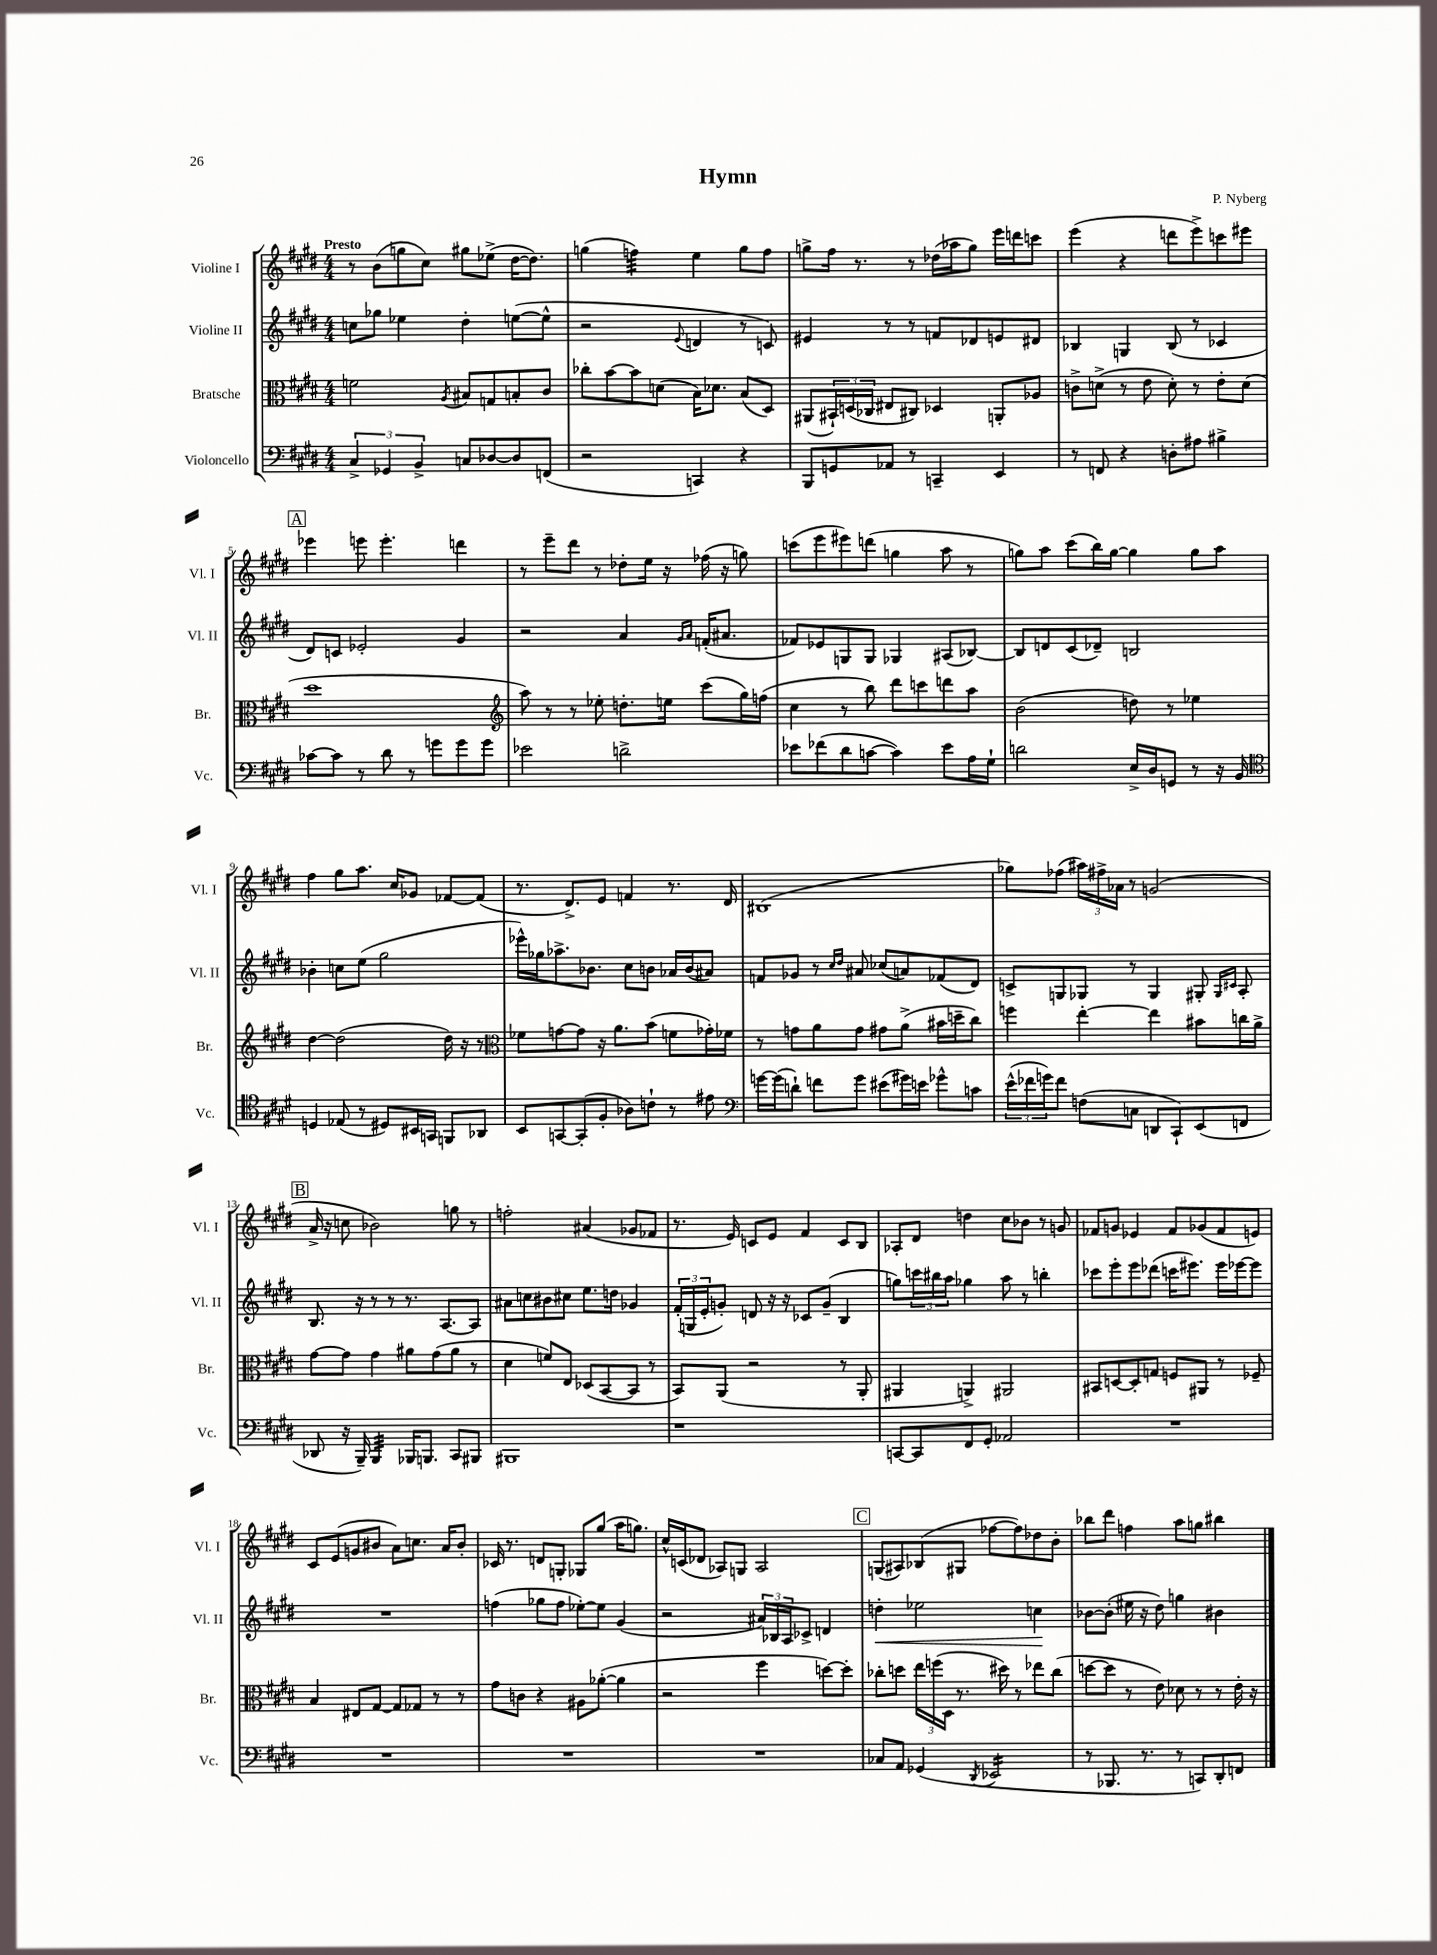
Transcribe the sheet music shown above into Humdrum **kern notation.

**kern	**kern	**kern	**kern
*staff4	*staff3	*staff2	*staff1
*clefF4	*clefC3	*clefG2	*clefG2
*k[f#c#g#d#]	*k[f#c#g#d#]	*k[f#c#g#d#]	*k[f#c#g#d#]
*M4/4	*M4/4	*M4/4	*M4/4
6C#^/	2f\	8cc\L	8r
.	.	8gg-\J	(8b\L
6GG-/	.	.	.
.	.	4ee-\	8gg\
6BB^/	.	.	.
.	.	.	8cc#\J)
.	8qA/	.	.
8C/L	8B#/L	4dd#'\	8gg#\L
[8D-/	8G/	.	(8ee-^\J
8D-/]	8B'/	([8ee\L	[16dd#\LK
.	.	.	8.dd#\]J)
(8FF/J	8c#/J	8ee^^\]J	.
=	=	=	=
2r	8cc-'\L	2r	(4gg\
.	[8b\	.	.
.	8b\]	.	4ff\)
.	(8d\J	.	.
.	.	8qqe/	.
4CC/)	16B\LK)	4d/	4ee\
.	8.d-\J	.	.
4r	(8B/L	8r	8gg\L
.	8D#/J)	8c/)	8ff\J
=	=	=	=
8BBB/L	(8AA#/L	4e#/	8gg^\L
8GG/	24BB#`/L)	.	16ff#\Jk
.	(24D/	.	.
.	.	.	8.r
.	24C-/JJ	.	.
8AA-/J	8E#/L	8r	.
8r	8C#/J)	8r	8r
4CC~/	4D-/	8f/L	(16dd-\LL
.	.	.	16aa-\J
.	.	8d-/	8gg\J)
4EE/	8AA'/L	8e/	16eee\LL
.	.	.	16ddd\J
.	8A-/J	8d#/J	8ccc\J
=	=	=	=
8r	8c^\L	4B-/	(4eee\
8FF/	(8d^\J	.	.
4r	8r	4G/	4r
.	8e\	.	.
8D'\L	8d'\)	(8B-/	8ddd\L
8A#\J	8r	8r	8eee^\)
4B#^\	8e'\L	4c-/	8ccc\
.	(8d\J	.	8eee#\J
=	=	=	=
[8c-\L	1dd#	8d#/L)	4eee-\
8c-\]J	.	8c/J	.
8r	.	2e-'/	8eee\
8d#\	.	.	4.eee'\
8r	.	.	.
8g\L	.	.	.
8g\	.	4g#/	4ddd\
8g\J	.	.	.
=	=	=	=
*	*clefG2	*	*
2e-\	8aa\)	2r	8r
.	8r	.	8eee~\L
.	8r	.	8ddd#\J
.	8ee-'\	.	8r
2d^\	8.dd'\L	4a/	8dd-'\L
.	.	.	16ee\Jk
.	16ee\Jk	.	16r
.	.	16qqg#/LL	.
.	.	16qqa/JJ	.
.	(8ccc#\L	(16f'/LK	(16ff-\
.	.	8.a#/J	16r
.	16gg#\L)	.	8gg\)
.	(16ff\JJ	.	.
=	=	=	=
8e-\L	4cc#\	8f-/L)	(8ccc\L
(8f-\	.	8e-/	8eee\
8d#\	8r	8G/	8eee#\)
[8c\J	8bb\)	8G/J	(8ddd\J
4c\])	8ddd#\L	4G-/	4gg\
.	8ccc\	.	.
8e-\L	8ddd\	(8A#/L	8aa\
16A\L	8aa\J	[8B-/J)	8r
16G#`\JJ	.	.	.
=	=	=	=
2d\	(2b\	8B-/]L	8gg\L)
.	.	8d/	8aa\J
.	.	(8c#/	(8ccc#\L
.	.	8d-~/J)	16bb\L)
.	.	.	[16gg\JJ
16E^/LL	8dd\)	2B/	4gg\]
16D#/J	.	.	.
8GG/J	8r	.	.
8r	4ee-\	.	8gg\L
16r	.	.	8aa\J
16BB/	.	.	.
=	=	=	=
*clefC4	*	*	*
4D/	[4dd#\	4b-'\	4ff#\
(8E-/	(2dd#\]	8cc\L	8gg#\L
8r	.	(8ee\J	8.aa\J
8D#/L)	.	2gg#\	.
.	.	.	16cc#/LK
16BB#/L	.	.	8g-/J
16GG/JJ	.	.	.
8FF/L	16dd#\)	.	[8f-/L
.	16r	.	.
8AA-/J	8r	.	(8f-/]J
=	=	=	=
*	*clefC3	*	*
8BB/L	8f-\L	16eee-^^\LL)	8.r
.	.	16gg-\J	.
[8GG/	[8g\	8.aa-^\	.
.	.	.	8.d#^/L)
(8GG'/]	8g\]J	.	.
.	.	8.b-\J	.
8F#'/J	16r	.	8e/J
.	8.a\L	.	.
8A-\L)	.	8cc#\L	4f/
8c`\J	(8b\J	8b\J	.
8r	8f\L	16a-/LL	8.r
.	.	(16b/J	.
8e#\	16g-'\L)	8a#/J)	.
.	16f-\JJ	.	16d#/
=	=	=	=
*clefF4	*	*	*
[16g\LL	8r	8f/L	(1B#
(16g\]J	.	.	.
8d`\J)	8g\L	8g-/J	.
8f\L	8a\	8r	.
.	.	16qqcc#/LL	.
.	.	16qqdd#/JJ	.
8g\J	8g\J	8a#/	.
(8e#\L	8g#\L	(8cc-/L	.
16g#\L)	(8a^\J	8a/)	.
16e\JJ	.	.	.
8g-^^\L	16b#\LL	(8f-/	.
.	16dd~\J	.	.
8c\J	8cc#\J)	8d#/J)	.
=	=	=	=
(24e^^\LL	4ff\	8c^/L	8gg-\L)
24f-\	.	.	.
24g\J)	.	.	.
8f-\J	.	8G/	(8ff-\J
(8F\L	[4ee'\	8G-/J	24aa#\LL)
.	.	.	24ff#^\
.	.	.	24a-\JJ
8C\J	.	8r	8r
8DD/L	4ee\]	4G-/	(2g/
8CC#`/)	.	.	.
(8EE/	8b#\L	8G#'/	.
.	.	16qqG#/LL	.
.	.	16qqc#/JJ	.
8FF/J	16cc\L	8A'/	.
.	16a^\JJ	.	.
=	=	=	=
8DD-/	[8g#\L	8.B/	16a^/
.	.	.	16r
16r	8g#\]J	.	8cc\
16BBB~/)	.	16r	.
4BBB/	4g#\	8r	2b-\)
.	.	8r	.
16BBB-/LK	8a#\L	8.r	.
8.BBB/J	.	.	.
.	(8g#\	.	.
.	.	[8.A/L	.
8CC#/L	8a#\J	.	8gg\
8BBB#/J	8r	8A/]J	8r
=	=	=	=
1BBB#	4d#\	8a#\L	2ff'\
.	.	8cc\	.
.	8f/L)	8b#\	.
.	8E/J	8cc#\J	.
.	(8D-/L	8.ee\L	(4a#/
.	[8BB/	.	.
.	.	16dd\Jk	.
.	8BB/]J	4g-/	8g-/L
.	8r	.	8f-/J
=	=	=	=
1r	8BB/L)	(24f#'/LL	8.r
.	.	24G/	.
.	.	24e'/J	.
.	(8AA/J	8g'/J)	.
.	.	.	16e/)
.	2r	8d/	8c/L
.	.	16r	8e/J
.	.	16r	.
.	.	8c-/L	4f#/
.	.	(8g~/J	.
.	8r	4B/	8c/L
.	8AA'/	.	8B/J
=	=	=	=
[8CC/L	4AA#/	8gg\L)	8A-'/L
8CC/]	.	24ccc\L	8d#/J
.	.	24bb#\	.
.	.	24aa\JJ	.
8FF#/	4AA^/)	4gg-\	4dd\
8GG#'/J	.	.	.
2AA-/	2AA#/	8aa\	8cc#\L
.	.	8r	8b-\J
.	.	4bb'\	8r
.	.	.	8g/
=	=	=	=
1r	8BB#/L	8ccc-\L	8f-/L
.	[8D/	8eee'\	8g/J
.	8D'/]	8eee\	4e-/
.	8G/J	(8ddd-\J	.
.	8F/L	16ccc\LK	8f-/L
.	.	8.eee#\J)	.
.	8AA#/J	.	(8g-/
.	8r	16eee#\LL	8f-/
.	.	[16eee-\J	.
.	8F-~/	8eee-\]J	8e/J)
=	=	=	=
1r	4B/	1r	8c#/L
.	.	.	(8e/
.	8E#/L	.	8g/
.	[8G#/J	.	8b#/J
.	8G#/]L	.	8a\L)
.	8G-/J	.	8.cc\J
.	8r	.	.
.	.	.	16a/LK
.	8r	.	8b#'/J
=	=	=	=
1r	8g#\L	(4ff\	16c-/
.	.	.	8.r
.	8c\J	.	.
.	4r	8gg-\L	8d/L
.	.	8ff\J	8G'/J
.	8A#\L	[8ee-'\L)	8G-/L
.	([8a-'\J	8ee-\]J	(8gg#/J
.	4a-\]	(4g#/	16aa\LK
.	.	.	8.gg\J)
=	=	=	=
1r	2r	2r	16cc#^^/LL
.	.	.	(16c/J
.	.	.	8d-/J
.	.	.	8A-/L)
.	.	.	8G/J
.	4ff#\	24a#/LL)	2A-/
.	.	24B-/	.
.	.	24A/J	.
.	.	8c-^/J	.
.	[8dd\L)	4d/	.
.	8dd'\]J	.	.
=	=	=	=
8C-/L	8cc-'\L	4dd'\	(8G/L
8AA/J	8dd\J	.	8A#/)
(4GG-/	24ee\LL	2ee-\	(8B-/
.	(24ff\	.	.
.	24D#\JJ	.	.
.	8.r	.	8G#/J
8qDD#/	.	.	.
2EE-/	.	.	[8ff-\L
.	16dd#\)	.	.
.	8r	.	8ff-\])
.	8ee-\L	4cc\	8dd-\
.	(8cc-\J	.	8b'\J
=	=	=	=
8r	[8dd\L	[8b-\L	8bb-\L
8.BBB-/	8dd\]J	(8b-'\]J	8ddd#\J
.	8r	16ee#\	4ff\
8.r	.	16r	.
.	8e\)	8dd#\)	.
8r	8d-\	4gg\	8aa\L
8CC/L)	8r	.	8gg\J
8DD#'/	8r	4b#\	4bb#\
8FF/J	16e'\	.	.
.	16r	.	.
==	==	==	==
*-	*-	*-	*-
